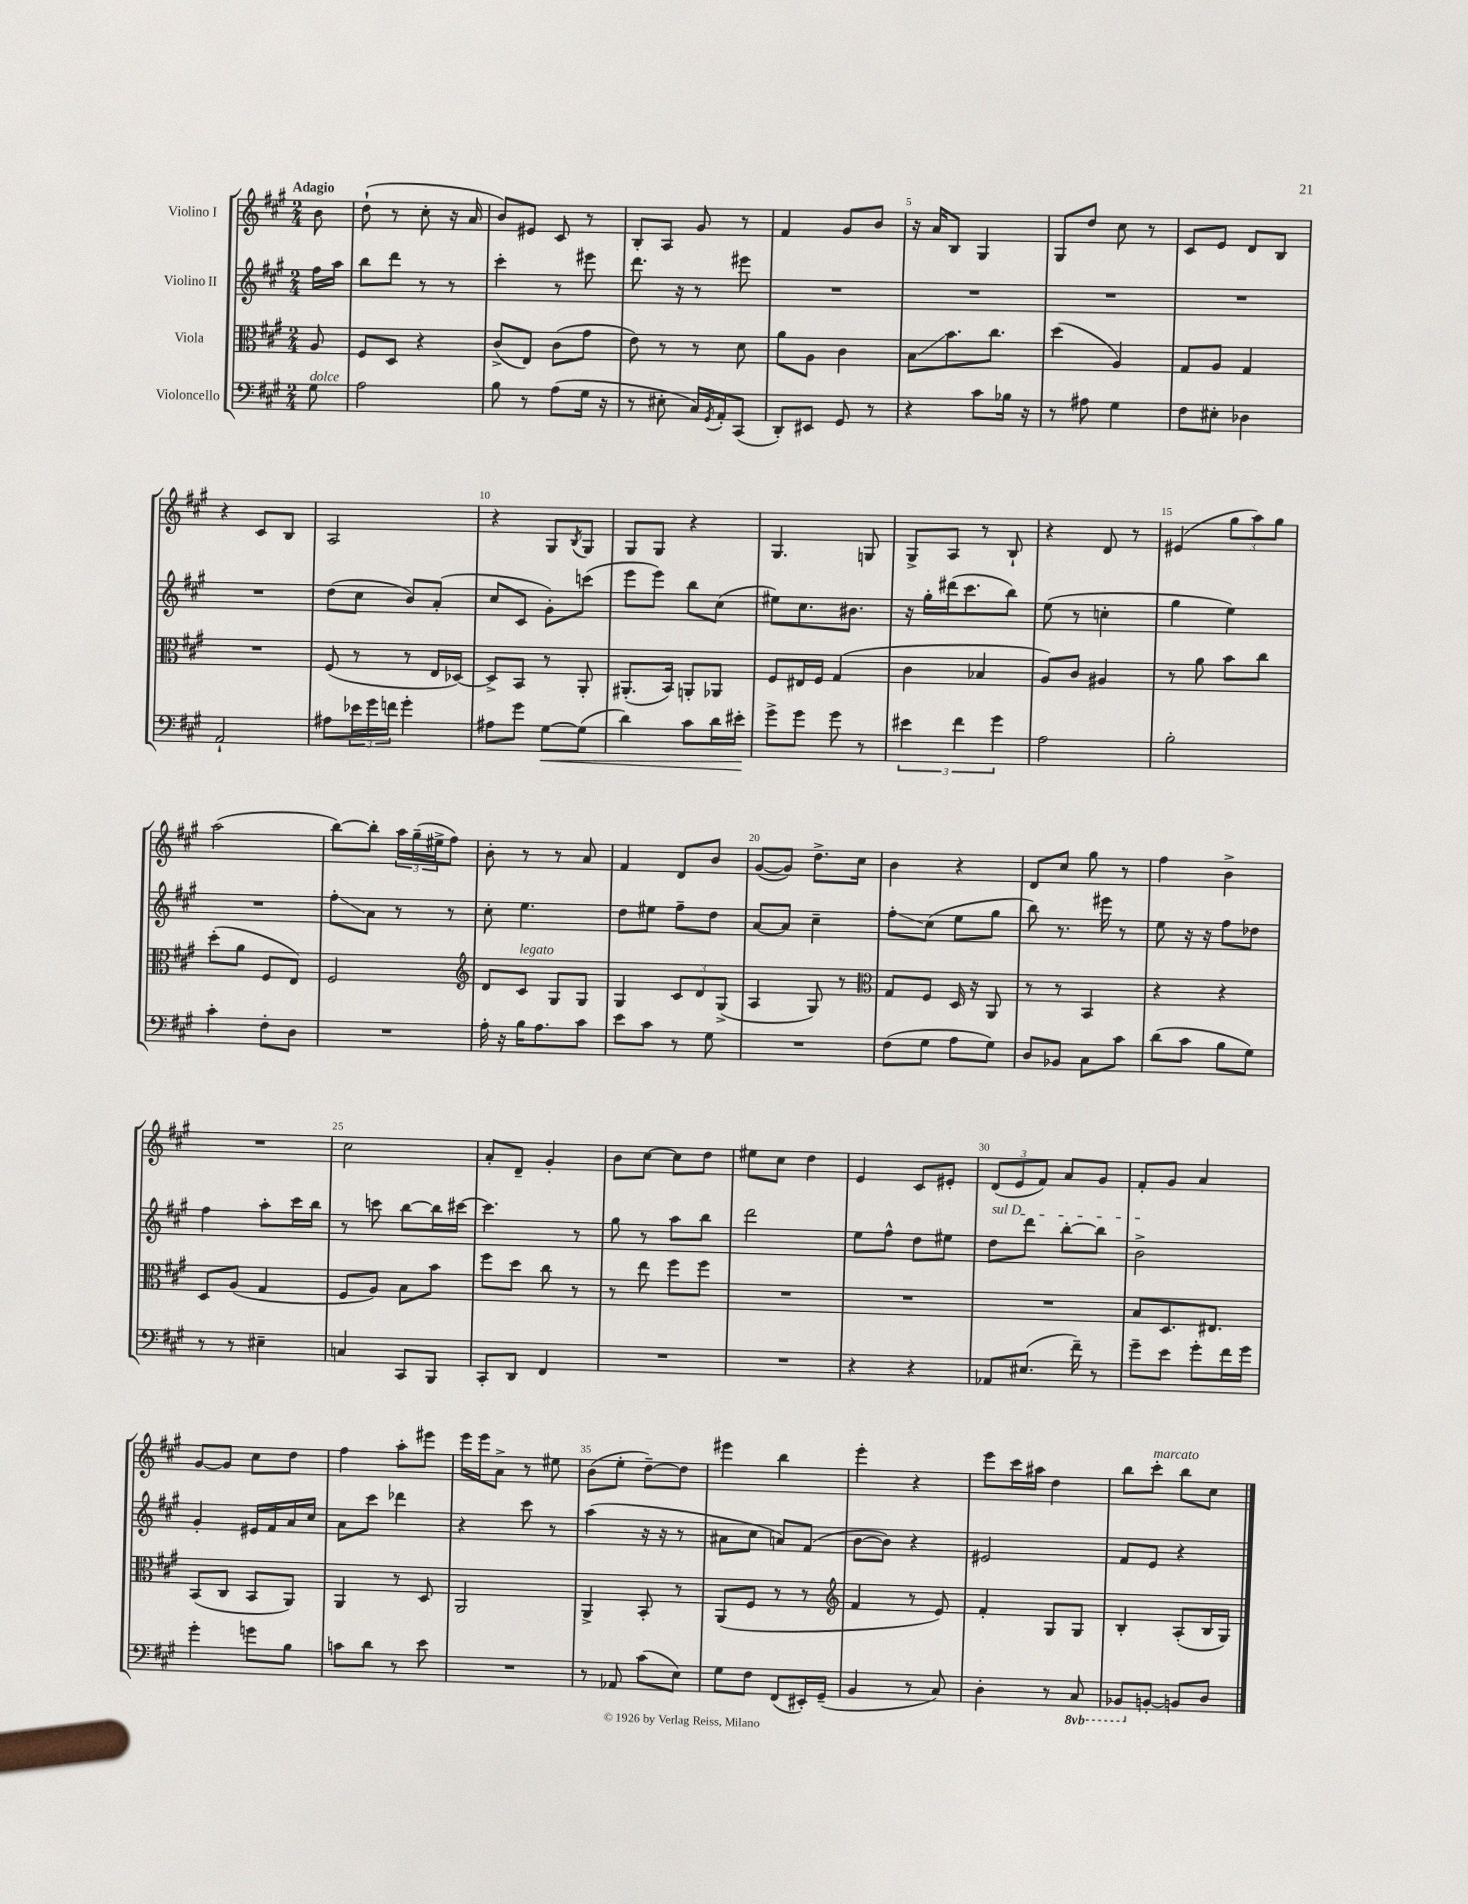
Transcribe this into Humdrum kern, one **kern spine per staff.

**kern	**kern	**kern	**kern
*staff4	*staff3	*staff2	*staff1
*clefF4	*clefC3	*clefG2	*clefG2
*k[f#c#g#]	*k[f#c#g#]	*k[f#c#g#]	*k[f#c#g#]
*M2/4	*M2/4	*M2/4	*M2/4
8G#	8A	16ff#	8b
.	.	16aa	.
=	=	=	=
2A	8F#	8bb	(8dd`
.	8D	8ddd	8r
.	4r	8r	8cc#'
.	.	8r	16r
.	.	.	16a
=	=	=	=
8B	(8c#^	4ccc#'	8b)
8r	8E)	.	8e#
(8A	(8c#	8r	8c#
16G#	8g#	8eee#	8r
16r	.	.	.
=	=	=	=
8r	8e)	8.ddd	8B'
8E#'	8r	.	8A
.	.	16r	.
16C#)	8r	8r	8g#
8qGG#	.	.	.
16AA'	.	.	.
(8CC#	8d	8eee#	8r
=	=	=	=
8DD')	8a	2r	4f#
8EE#	8A	.	.
8GG#	4c#	.	8g#
8r	.	.	8b
=	=	=	=
4r	8B	2r	16r
.	.	.	16a
.	8.b	.	8B
8c#	.	.	4G#
.	8.cc#	.	.
16B-	.	.	.
16r	.	.	.
=	=	=	=
8r	(4dd	2r	8G#
8A#	.	.	8dd
4G#	4A)	.	8cc#
.	.	.	8r
=	=	=	=
8F#	8G#	2r	8c#
8E#'	8A	.	8e
4D-	4G#	.	8d
.	.	.	8B
=	=	=	=
2AA`	2r	2r	4r
.	.	.	8c#
.	.	.	8B
=	=	=	=
8A#	(8F#	(8dd	2A
24e-	8r	8cc#	.
24g#	.	.	.
24f	.	.	.
4g#'	8r	8b)	.
.	16E	(8a'	.
.	[16D-)	.	.
=	=	=	=
8A#	8D-^]	8cc#	4r
8g#	8BB	8c#	.
[8G#	8r	8g#')	8G#
.	.	.	8qB
(8G#]	8AA'	(8ccc	8G#
=	=	=	=
4d)	(8.AA#'	8eee	8G#
.	.	8eee)	8G#
.	16BB)	.	.
8c#	8AA'	8bb	4r
16d	8AA-	(8cc#	.
16e#'	.	.	.
=	=	=	=
8g#^	8F#	8ee#)	4.G#
8g#	16E#	8.cc#	.
.	16F#	.	.
8g#	(4G#	.	.
.	.	8.b#	.
8r	.	.	8G
=	=	=	=
6e#	4c#	16r	8G#^
.	.	16gg#'	.
.	.	(16ddd#	8A
6f#	.	.	.
.	.	8.ccc#	.
.	4B-	.	8r
6g#	.	.	.
.	.	8bb)	8B`
=	=	=	=
2A	8A)	(8ee	4r
.	8c#	8r	.
.	4A#	4cc'	8d
.	.	.	8r
=	=	=	=
2B'	8r	4gg#	(4e#
.	8a	.	.
.	8b	4ee)	12gg#
.	.	.	12aa)
.	8cc#	.	.
.	.	.	12gg#
=	=	=	=
4c#'	(8dd'	2r	(2aa
.	8a	.	.
8F#'	8F#	.	.
8D	8E)	.	.
=	=	=	=
2r	2F#	8ff#'	[8bb)
.	.	8a	8bb']
.	.	8r	24aa
.	.	.	(24gg#~
.	.	.	24ee#^
.	.	8r	8ff#)
=	=	=	=
*	*clefG2	*	*
16A'	8d	8cc#'	8b'
16r	.	.	.
16B	8c#	4.ee	8r
8.A	.	.	.
.	8G#	.	8r
8c#	8G#	.	8a
=	=	=	=
8e	4G#	8dd	4f#
8c#	.	8ee#	.
8r	12c#	8ff#~	8d
.	12d	.	.
8G#	.	8dd	8b
.	(12G#^	.	.
=	=	=	=
2r	4A	[8a	([8g#
.	.	8a]	8g#])
.	8G#)	4cc#~	8.dd^
.	8r	.	.
.	.	.	16cc#
=	=	=	=
*	*clefC3	*	*
(8F#	8G#	8ff#'	4b
8G#	8F#	(8cc#	.
8A	16D	8ee	4r
.	16r	.	.
8G#)	8AA	8gg#	.
=	=	=	=
8D	8r	8bb)	8d
8BB-	8r	8.r	8cc#
8C#	4BB	.	8gg#
.	.	16eee#	.
8c#	.	8r	8r
=	=	=	=
(8d	4r	8ee	4ff#
8c#	.	16r	.
.	.	16r	.
8B	4r	8ff#	4b^
8G#)	.	8dd-	.
=	=	=	=
8r	8D	4ff#	2r
8r	(8A	.	.
4E#~	4G#	8aa'	.
.	.	16ccc#	.
.	.	16bb	.
=	=	=	=
4C	8F#	8r	2cc#
.	8A)	8ccc	.
8CC#	8B	[8bb	.
8BBB	8b	16bb]	.
.	.	[16ccc#	.
=	=	=	=
8CC#'	8ff#	4.ccc#]	8a'
8DD	8dd	.	8d~
4FF#	8cc#	.	4g#'
.	8r	8r	.
=	=	=	=
2r	8r	8gg#	8b
.	8ee	8r	[8cc#
.	8ff#	8aa	8cc#]
.	8ff#	8bb	8dd
=	=	=	=
2r	2r	2ddd	8ee#
.	.	.	8cc#
.	.	.	4dd
=	=	=	=
4r	2r	8ee	4e
.	.	8ff#^^	.
4r	.	8dd	8c#
.	.	8ee#	8e#'
=	=	=	=
8AA-	2r	8dd	(12d
.	.	.	12e
(8.E#	.	8ddd	.
.	.	.	12f#)
.	.	[8bb'	8a
16f#~)	.	.	.
8r	.	8bb]	8g#
=	=	=	=
8g#~	8B	2b^	8f#'
8e	8.D	.	8g#
8g#'	.	.	4a
.	8.E#	.	.
16f#	.	.	.
16g#	.	.	.
=	=	=	=
4g#'	(8BB	4g#'	[8g#
.	8C#	.	8g#]
8g	8BB	16e#	8cc#
.	.	16f#	.
8B	8AA)	16a	8dd
.	.	16cc#	.
=	=	=	=
8c	4AA	8a	4ff#
8d	.	8ccc#	.
8r	8r	4ddd-	8aa'
8e	8D	.	8eee#
=	=	=	=
2r	2AA	4r	16eee
.	.	.	16eee
.	.	.	8a^
.	.	8ccc#	8r
.	.	8r	8ee#
=	=	=	=
8r	4AA^	(4aa	(8b
8AA-	.	.	8ee'
(8c#	8BB'	16r	[8dd~)
.	.	16r	.
8E)	8r	8r	8dd]
=	=	=	=
8G#	(8AA	8a#	4eee#
8F#	8F#	8cc#	.
(8FF#	8r	8a)	4bb
16EE#')	8r	(8f#	.
(16GG#~	.	.	.
=	=	=	=
*	*clefG2	*	*
4BB	4f#	[8b	4eee'
.	.	8b])	.
8r	8r	4r	4r
8C#)	8e)	.	.
=	=	=	=
4D'	4f#'	2e#	8eee
.	.	.	16ccc#
.	.	.	16aa#
8r	8G#	.	4dd
8CC#	8G#	.	.
=	=	=	=
8BBB-	4B'	8f#	8bb
[8BB'	.	8e	8ccc#'
8BB]	(8A'	4r	8bb
8D	16B	.	8cc#
.	16G#)	.	.
==	==	==	==
*-	*-	*-	*-
